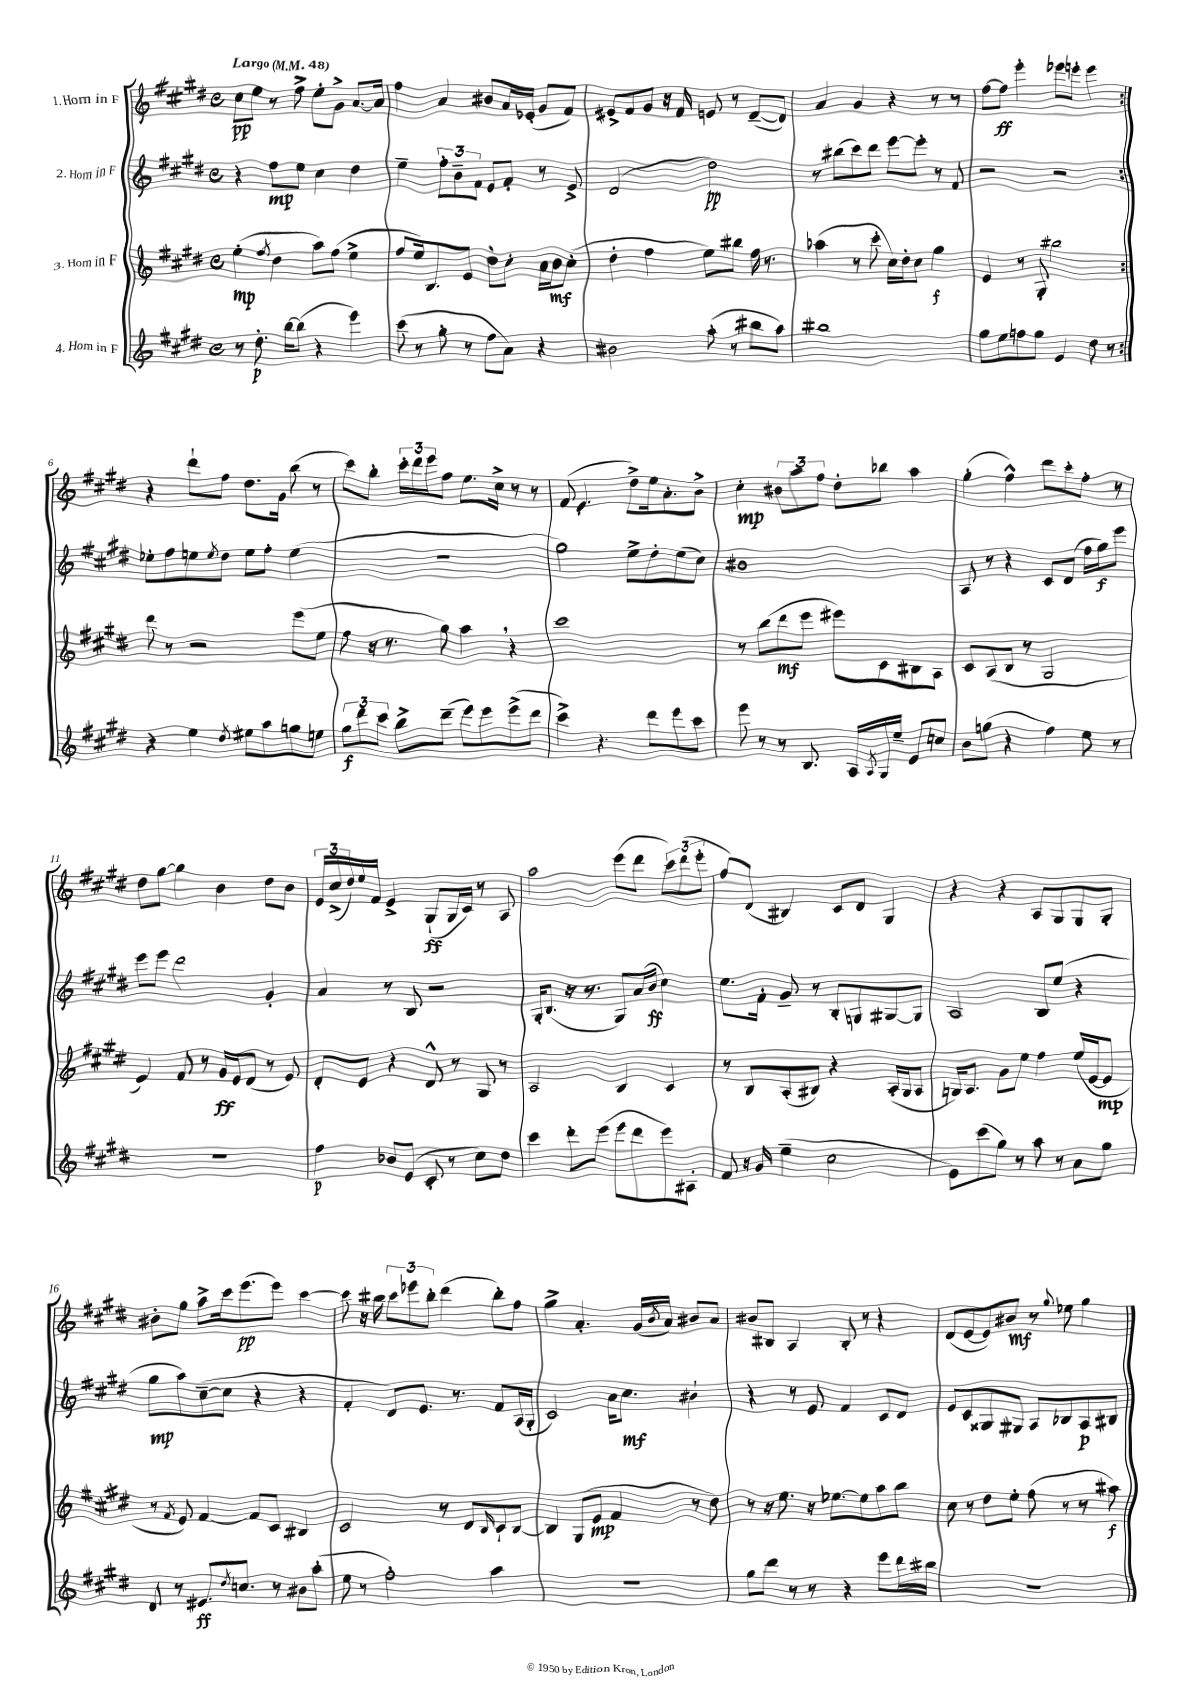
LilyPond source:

<<
\new StaffGroup <<
\new Staff = "s0" \with { instrumentName = "1. Horn in F" } {
    \clef treble \key e \major \defaultTimeSignature \time 4/4 \tempo "Largo" 4 = 48
    \repeat volta 2 { cis''8\pp e''8 r8 fis''8-> e''8-. gis'8-> a'8.~ a'16 |
    fis''4 a'4 bis'8 a'16 ees'16-.( gis'8 fis'8) |
    eis'8-> fis'8 gis'8 r16 fis'16 e'8 r8 dis'8~--( dis'8) |
    a'4 gis'4 r4 r8 r8 |
    fis''8~ fis''8\ff e'''4-. ees'''8 e'''8-. e'''4 | }
    r4 dis'''8-! fis''8 dis''8. gis'16 b''8( r8 |
    cis'''8) b''8-. \tuplet 3/2 { cis'''16-. dis'''16 e'''16 } fis''8 e''8. cis''16-> r8 r8 |
    fis'8( e'4.-. dis''8->) e''16 a'8.-. b'8-> |
    cis''4-.\mp \tuplet 3/2 { bis'8 a''8 fis''8 } dis''8-. bes''8 a''4 |
    gis''4-.( fis''4-^) dis'''8 cis'''8-. fis''8-. r8 |
    dis''8 gis''8~ gis''4 b'4 dis''8 b'8 |
    \tuplet 3/2 { e'16 cis''16->( dis''16) } e''16 fis'16 e'4-> gis8-!\ff( gis16 cis'16) r8 a8 |
    a''2 e'''8( dis'''8 \tuplet 3/2 { cis'''8) dis'''8( e'''8-. } |
    fis''8) dis'8( bis4) cis'8 dis'8 gis4 |
    r4 r4 a8 gis8 gis8 gis8-. |
    bis'8-. gis''8 a''8-> cis'''16 e'''8.\pp( e'''8) cis'''4~ |
    cis'''8 r16 bis''16 \tuplet 3/2 { cis'''8 ees'''8 bis''8-. } dis'''4( bis''8-.) fis''8 |
    gis''4-> a'4.-. gis'16( \acciaccatura { b'8 } a'16) bis'8 a'8 |
    bis'8 bis8 a4 bis8-. r8 r4 |
    dis'8( e'8~ e'8) bis'8\mf r8 \appoggiatura { gis''8 } ees''8 gis''4 \bar "|." |
}
\new Staff = "s1" \with { instrumentName = "2. Horn in F" } {
    \clef treble \key e \major \defaultTimeSignature \time 4/4
    \repeat volta 2 { r4 fis''8\mp e''8 cis''4 dis''4 |
    e''4-- \tuplet 3/2 { fis''8-. b'8-- fis'8 } e'8 fis'8-. r8 e'8-> |
    dis'2( dis''2\pp) |
    r8 bis''8( cis'''8) dis'''8 e'''8~ e'''8-. r8 fis'8 |
    r2 r2 | }
    ees''8-. fis''8 e''8 \acciaccatura { e''8 } dis''8 e''8 fis''8-. e''4( |
    R1 |
    gis''2) e''8-> dis''8-. e''8( cis''8) |
    bis'1 |
    a8 r8 r4 cis'8 dis'8( fis''16 gis''16\f) e'''8 |
    e'''8 e'''8 dis'''2 gis'4-. |
    a'4 r8 b8 r2 |
    gis16-. b8.( r16 r8. gis8) a'16( b'16\ff cis''4) |
    e''8. fis'16-. gis'8-- r8 b8-. g8 gis8~ gis8 |
    a2 b8 e''8( r4 |
    gis''8\mp a''8) cis''8~--( cis''8 r4 r4 |
    fis'4-. dis'8) e'8. r8. fis'8 a16( gis16-. |
    cis'2) a'16 cis''8.\mf bis'4-! |
    r4 r8 e'8 fis'4 cis'8 dis'8 |
    e'8 cis'8 gisis8 gis8 a8 bes8 a8\p bis8 \bar "|." |
}
\new Staff = "s2" \with { instrumentName = "3. Horn in F" } {
    \clef treble \key e \major \defaultTimeSignature \time 4/4
    \repeat volta 2 { e''4-.\mp( \acciaccatura { fis''8 } dis''4 a''8) fis''8( e''4-> |
    fis''8 e''16) b8. e'8 dis''8-. cis''8-. a'16 b'16\mf cis''8-.( |
    dis''4-. fis''4 e''8) bis''8 fis''16 r8. |
    aes''4( r8 cis'''8-. cis''16) dis''16-. cis''8 gis''4\f |
    e'4 r8 gis8-. bis''2 | }
    dis'''8 r8 r2 e'''8( e''8 |
    fis''8 r16 r8. gis''8) a''4 \breathe r4 |
    cis'''1 |
    r8 b''8( dis'''8\mf e'''8 eis'''8) cis'8 bis8 a8 |
    cis'8 a8( b8 r8 gis2 |
    e'4) fis'8 r8 gis'16\ff e'16 dis'8( r8 e'8) |
    dis'8-. e'8 r4 dis'8-^ r8 gis8 r8 |
    a2 b4 cis'4 |
    r8 b8 a8-.( bis8) r4 a16-.( gis16 a8 |
    g16) a8. gis'8 e''8 fis''4 e''16( e'16~ e'8\mp |
    r8 \acciaccatura { fis'8 } e'8) fis'4~ fis'8 cis'8 bis4 |
    cis'2 r8 dis'8 \grace { b16 } cis'8-! b8~ |
    b4 gis8( e'8\mp fis'4 r8 dis''8) |
    r8 r16 e''8. r16 ees''8.~ ees''8 a''8 b''8 |
    cis''8 r8 dis''8 e''8-. fis''8( r8 r8 ais''8\f) \bar "|." |
}
\new Staff = "s3" \with { instrumentName = "4. Horn in F" } {
    \clef treble \key e \major \defaultTimeSignature \time 4/4
    \repeat volta 2 { r8 dis''8.-.\p b''16~ b''8( r4 e'''4) |
    cis'''8( r8 gis''8-. r8 fis''8 a'8) r4 |
    bis'2 a''8-.( r8 bis''8 a''8) |
    bis''1 |
    gis''8 e''8 f''8 gis''8 e'4 dis''8 r8 | }
    r4 e''4 \acciaccatura { dis''8 } eis''8 a''8 g''8 e''8 |
    \tuplet 3/2 { gis''8\f dis'''8 cis'''8 } b''8-> dis'''8--( e'''8) e'''8 e'''8->( dis'''8 |
    cis'''4->) r4. dis'''8 e'''8 cis'''8 |
    e'''8 r8 r8 b8. a16 \acciaccatura { a8 } gis16 e''16-- e'8 c''8 |
    b'8 g''8( r4 fis''4) e''8 r8 |
    R1 |
    fis''4\p bes'8 e'8( cis'8-. r8 cis''8) dis''8 |
    cis'''4 dis'''8-. e'''8( e'''8 dis'''8 e'''8) ais8-. |
    fis'8 r16 gis'16 e''4--( cis''2 |
    e'8) cis'''8( gis''8) r8 a''8 r8 a'8 gis''8 |
    dis'8 r8 eis'8.\ff \acciaccatura { dis''8 } c''8. r8 bis'8 a''8-.( |
    e''8 r8 fis''2-.) a''4 |
    R1 |
    gis''8 dis'''8 r8 r8 r4 e'''8 dis'''16 bis''16 |
    R1 \bar "|." |
}
>>
>>
